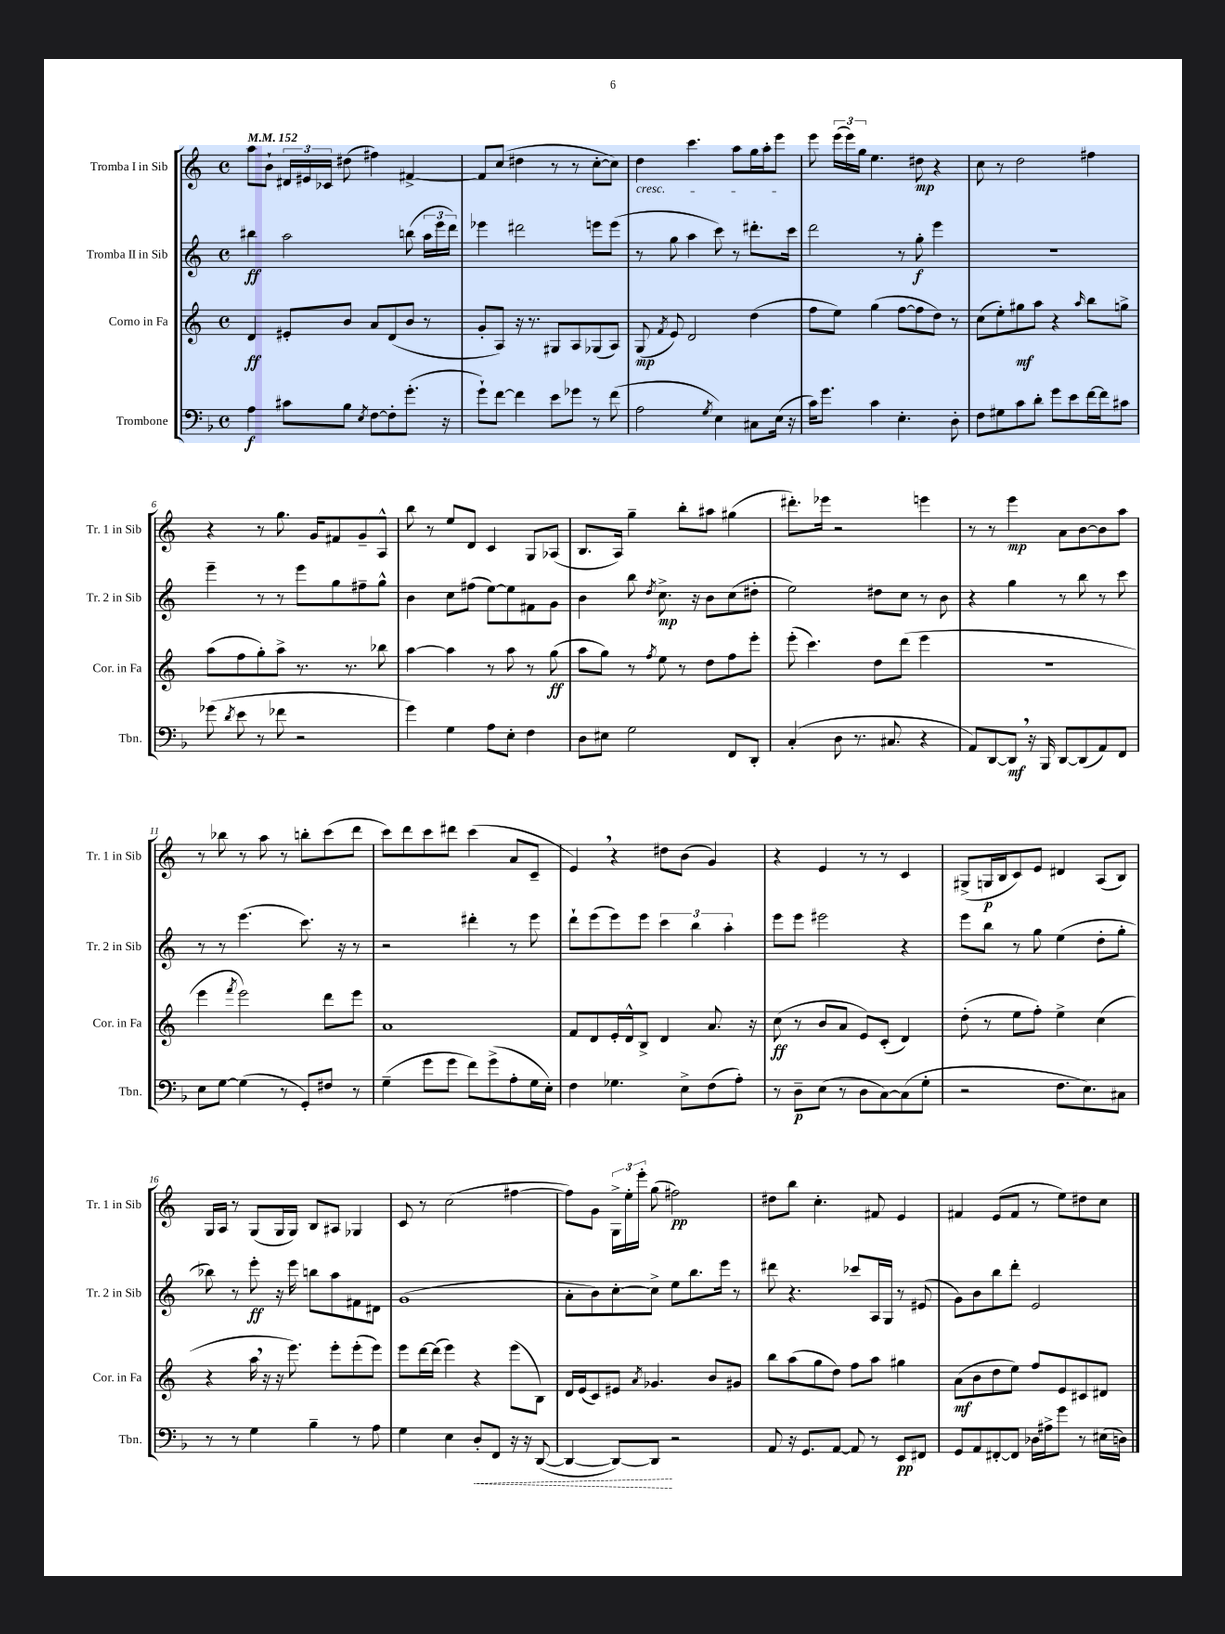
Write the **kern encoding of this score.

**kern	**kern	**kern	**kern
*staff4	*staff3	*staff2	*staff1
*clefF4	*clefG2	*clefG2	*clefG2
*k[b-]	*k[]	*k[]	*k[]
*M4/4	*M4/4	*M4/4	*M4/4
*met(c)	*met(c)	*met(c)	*met(c)
*MM152	*MM152	*MM152	*MM152
4A\	4d/	4bb#\	8aa\L
.	.	.	8b`\J
8c#\L	8e#'/L	2aa\	24d#/LL
.	.	.	24e#/
.	.	.	24c-/JJ
8B-\J	8b/J	.	(8dd#\
8qE/	.	.	.
[8F\L	8a/L	.	4ff#\)
8F'\]	(8d/	.	.
(8.g'\J	8b/J	(8bb\	[4f#^/
.	8r	24aa\LL	.
.	.	24eee\	.
16r	.	.	.
.	.	24ddd\JJ)	.
=	=	=	=
8g`\L)	8g'/L	4eee-\	8f#/]L
[8f\J	8A/J)	.	(8cc/J
4f\]	16r	2ddd#\	4dd#\
.	8.r	.	.
8e\L	8G#/L	.	8r
8g-\J	8A/	.	8r
8r	(8G-/	8eee\L	[8cc'\L
(8f\	8A/J)	(8eee\J	8cc\]J)
=	=	=	=
2A\	(8G/	8r	4dd\
.	8qf/	.	.
.	8e/)	8gg\	.
.	2d/	4aa\	4.ccc\
8qG/	.	.	.
4E\)	.	8ccc\)	.
.	.	8r	8aa\L
8C#\L	(4dd\	8.ddd#'\L	16gg\L
.	.	.	16aa'\J
(16E\Jk	.	.	8eee\J
16r	.	16ccc\Jk	.
=	=	=	=
16c\LK)	8ff\L	2ddd\	8eee\
8.g\J	.	.	.
.	8ee\J)	.	(24eee\LL
.	.	.	24eee\)
.	.	.	24gg\JJ
4c\	(4gg\	.	4.ee\
4.E'\	[8ff\L	8r	.
.	8ff\]	8gg'\	8dd#\
.	8dd\J)	4eee\	4r
8D'\	8r	.	.
=	=	=	=
8F\L	(8cc\L	1r	8cc\
8G#\	8ee'\)	.	8r
8c\	8gg#\	.	2dd\
8d'\J	8aa\J	.	.
8g\L	4r	.	.
8e\	.	.	.
.	16qqaa/	.	.
[16f\L	8bb\L	.	4ff#\
16f\]J	.	.	.
8c#\J	8gg^\J	.	.
=	=	=	=
(8g-\	(8aa\L	4eee~\	4r
8qd/	.	.	.
8e\	8ff\	.	.
8r	8gg'\)	8r	8r
8f-\	8aa^\J	8r	8.gg\
2r	8.r	8eee\L	.
.	.	.	16g/LK
.	.	8gg\	8f#/
.	8.r	.	.
.	.	8ff#~\	8g~/
.	8bb-\	8gg^^\J	8A^^/J
=	=	=	=
4g\)	[4aa\	4b\	8bb\
.	.	.	8r
4G\	4aa\]	8cc\L	8ee/L
.	.	(8ff#\J	8d/J
8A\L	8r	[8ee\L)	4c/
8E'\J	8aa\	8ee\]	.
4F\	8r	8f#\	8G/L
.	(8gg\	8g\J	(8A-/J
=	=	=	=
8D\L	8aa\L	4b\	8.B/L
8E#\J	8gg\J)	.	.
.	.	.	16A/Jk)
2G\	8r	8bb\	4gg~\
.	8qff/	8qdd/	.
.	8ee\	8.cc^\	.
.	8r	.	8bb'\L
.	.	16r	.
.	8dd\L	8b\L	8aa#\J
8FF/L	8ff\	(8cc\	(4gg#\
8DD'/J	8eee'\J	8dd#'\J	.
=	=	=	=
(4C'/	(8eee'\	2ee\)	8.ddd#'\L)
.	4.ccc\)	.	.
.	.	.	16eee-\Jk
8D\	.	.	2r
8.r	.	.	.
.	8dd\L	8dd#\L	.
8.C#/	.	.	.
.	(8ddd\J	8cc\J	.
4r	4eee\	8r	4eee\
.	.	8b\	.
=	=	=	=
8AA/L)	1r	4r	8r
[8DD/	.	.	8r
8DD/]J	.	4gg\	4eee\
16r	.	.	.
16BBB-/	.	.	.
[8DD/L	.	8r	8a\L
(8DD/]	.	8bb\	[8b\
8AA/)	.	8r	8b\]
8FF/J	.	8ccc\	8aa\J
=	=	=	=
8E\L	4eee\	8r	8r
[8G\J	.	8r	8bb-\
.	8qfff/	.	.
(4G\]	2eee\)	(4.eee\	8r
.	.	.	8aa\
8r	.	.	8r
8GG'/L)	.	8.ccc\)	8bb'\L
8F#/J	8ddd\L	.	(8ccc\
.	.	16r	.
8r	8eee\J	8r	8ddd\J
=	=	=	=
(4G~\	1a	2r	8ccc\L)
.	.	.	8ddd\
8g\L	.	.	8ccc\
8g\J	.	.	8ddd#\J
8f\L)	.	4ddd#'\	(4ccc\
(8g^\	.	.	.
8A'\	.	8r	8a/L
16G\L	.	8eee\	8c~/J
16E'\JJ)	.	.	.
=	=	=	=
4F\	8f/L	8ddd`\L	4e/)
.	8d/	(8eee\	.
4.G-\	16e'/L	8eee\)	4r
.	16d^^/J	.	.
.	8B^/J	8eee\J	.
.	4d/	6ccc\	8dd#\L
8E^\L	.	.	(8b\J
.	.	6bb\	.
(8F\	8.a/	.	4g/)
.	.	6aa'\	.
8A'\J)	.	.	.
.	16r	.	.
=	=	=	=
8r	(8cc\	8eee\L	4r
8D~\L	8r	8eee\J	.
(8E\J	8b/L	2eee#\	4e/
8r	8a/J	.	.
8D\L	8e/L)	.	8r
[8C\)	(8c'/J	.	8r
(8C\]	4d/)	4r	4c/
8G'\J	.	.	.
=	=	=	=
2r	(8dd'\	8eee\L	(8G#^/L
.	8r	8bb\J	16G/L
.	.	.	16B/J
.	8ee\L	8r	8c/)
.	8ff'\J)	8gg\	8e/J
8.F\L	4ee^\	(4ee\	4d#/
8.E\)	.	.	.
.	(4cc\	8dd'\L	(8A/L
8C#\J	.	8gg'\J	8B/J)
=	=	=	=
8r	4r	8bb-\)	16G/LL
.	.	.	16A/JJ
8r	.	8r	8r
4G\	16aa\	8eee'\	(8G/L
.	16r	.	.
.	16r	16r	16G/L
.	8.eee\)	16eee\	16G/JJ)
4B-~\	.	8bb\L	8B/L
.	8eee'\L	8aa\	8A#/J
8r	(8eee'\	8f#\	4G-/
8A\	8eee\J)	8d#\J	.
=	=	=	=
4G\	8eee\L	(1g	8c/
.	[16ddd\L	.	8r
.	(16ddd\]JJ	.	.
4E\	4eee\)	.	(2cc\
8D'/L	4r	.	.
8FF/J	.	.	.
16r	(8eee\L	.	[4ff#\
16r	.	.	.
([8DD/	8B\J)	.	.
=	=	=	=
4DD/_	16d/LL	8a'\L	8ff#\]L)
.	(16e/J	.	.
.	8c/)	8b\)	8g\J
8DD/_L)	8e#/J	[8cc'\	24G^\LL
.	.	.	24ee'\
.	.	.	24eee'\JJ
.	8qa/	.	.
8DD/]J	4.g-/	8cc^\]J	(8gg\
2r	.	8ee\L	2ff#\)
.	.	8.bb\	.
.	8b/L	.	.
.	.	16eee\Jk	.
.	8g#/J	8r	.
=	=	=	=
8AA/	8bb\L	8ddd#\	8dd#\L
16r	(8aa\	4.r	8bb\J
8.GG/L	.	.	.
.	8gg\	.	4.cc'\
[8AA/J	8dd\J)	.	.
8AA/]	8ff\L	8ccc-/L	.
8r	8aa\J	16A/L	8f#/
.	.	16G/JJ	.
8EE/L	4gg#\	8r	4e/
8FF#/J	.	(8e#/	.
=	=	=	=
8GG/L	(8a\L	8g\L)	4f#/
8AA/	8b\	8b\	.
[8FF#'/	8dd\	8bb\	(8e/L
8FF#/]J	8ee\J)	8ddd'\J	8f#/J
16D-\LL	8ff/L	2e/	8r
16A#^\J	.	.	.
8g\J	8e/	.	8ee\L)
8r	8c#/	.	8dd#\
(16E#\LL	8d#/J	.	8cc\J
16D\JJ)	.	.	.
==	==	==	==
*-	*-	*-	*-
